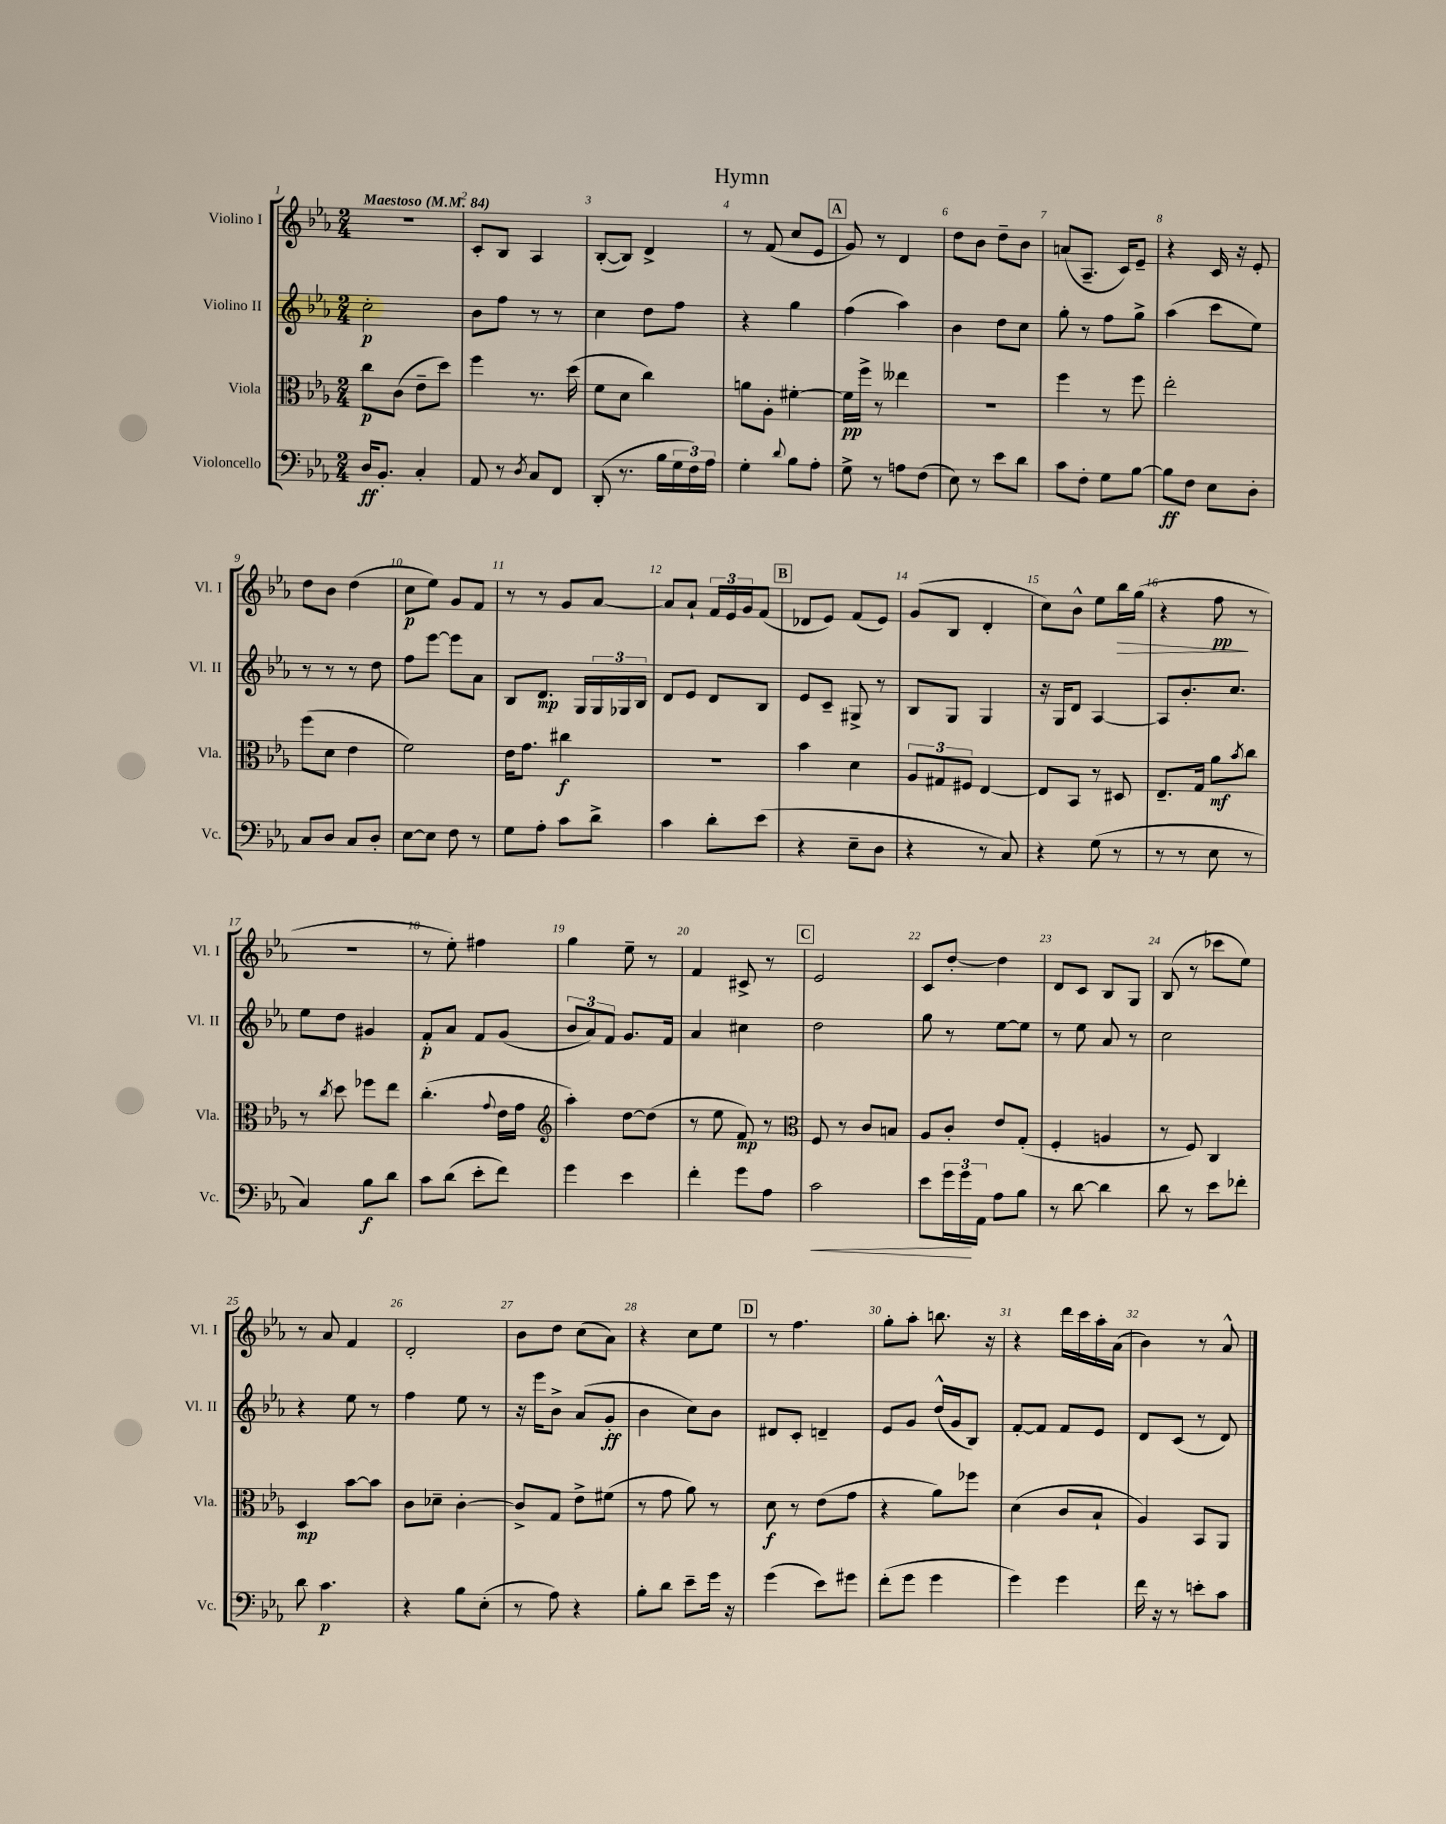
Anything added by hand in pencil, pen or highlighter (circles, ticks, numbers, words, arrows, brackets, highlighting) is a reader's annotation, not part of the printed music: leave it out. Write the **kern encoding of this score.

**kern	**kern	**kern	**kern
*staff4	*staff3	*staff2	*staff1
*clefF4	*clefC3	*clefG2	*clefG2
*k[b-e-a-]	*k[b-e-a-]	*k[b-e-a-]	*k[b-e-a-]
*M2/4	*M2/4	*M2/4	*M2/4
*MM84	*MM84	*MM84	*MM84
16D/LK	8cc\L	2cc'\	2r
8.BB-'/J	.	.	.
.	(8c\J	.	.
4C'/	8e-~\L	.	.
.	8dd\J)	.	.
=	=	=	=
8AA-/	4ff\	8b-\L	8c'/L
8r	.	8ff\J	8B-/J
8qD/	.	.	.
8C/L	8.r	8r	4A-/
8FF/J	.	8r	.
.	(16dd\	.	.
=	=	=	=
(8DD'/	8f\L	4cc\	([8B-'/L
8.r	8d\J	.	8B-/]J)
.	4cc\)	8dd\L	4d^/
16B-\LL	.	.	.
24G\	.	8ff\J	.
24F\)	.	.	.
24A-\JJ	.	.	.
=	=	=	=
4G'\	8a\L	4r	8r
.	8A-'\J	.	(8f/
8qqd/	.	.	.
8B-\L	[4f#'\	4gg\	8cc/L
8A-'\J	.	.	8e-/J
=	=	=	=
8G^\	16f#\]LL	(4ff\	8g/)
.	16ff^\JJ	.	.
8r	8r	.	8r
8A\L	4ee--\	4aa-\)	4d/
(8F\J	.	.	.
=	=	=	=
8E-\)	2r	4b-\	8dd\L
8r	.	.	8b-\J
8e-\L	.	8dd\L	8dd~\L
8d\J	.	8cc\J	8b-\J
=	=	=	=
8c\L	4ff\	8gg'\	(8a/L
8F'\J	.	8r	8.A-~/J
8G\L	8r	8ff\L	.
.	.	.	16c/LK)
[8B-\J	8ff\	8gg^\J	8e-~/J
=	=	=	=
8B-\]L	2ee-'\	(4aa-\	4r
8F\J	.	.	.
8E-\L	.	8ccc\L	16c/
.	.	.	16r
8D'\J	.	8ee-\J)	8e-'/
=	=	=	=
8C/L	(8ff\L	8r	8dd\L
8D/J	8d\J	8r	8b-\J
8C/L	4e-\	8r	(4dd\
8D'/J	.	8dd\	.
=	=	=	=
[8E-\L	2f\)	8ff\L	8cc\L
8E-\]J	.	[8eee-\J	8ee-\J)
8F\	.	8eee-\]L	8g/L
8r	.	8a-\J	8f/J
=	=	=	=
8G\L	16e-\LK	8B-/L	8r
.	8.g\J	.	.
8A-'\J	.	8.d/J	8r
8c\L	4cc#\	.	8g/L
.	.	16G/LL	.
8d^\J	.	24G/	[8a-/J
.	.	24G-/	.
.	.	24B-/JJ	.
=	=	=	=
4c\	2r	8d/L	8a-/]L
.	.	8e-/J	8a-`/J
8d'\L	.	8d/L	24f/LL
.	.	.	24e-/
.	.	.	24g/J
(8e-\J	.	8B-/J	(8f/J
=	=	=	=
4r	4b-\	8e-/L	8d-/L
.	.	8c~/J	8e-/J)
8E-~\L	4d\	8G#^/	(8f/L
8D\J	.	8r	8e-/J)
=	=	=	=
4r	12A-/L	8B-/L	(8g/L
.	12G#/	.	.
.	.	8G/J	8B-/J
.	12F#/J	.	.
8r	[4E-/	4G/	4d'/
8C/)	.	.	.
=	=	=	=
4r	8E-/]L	16r	8cc\L)
.	.	16G/LK	.
.	8BB-/J	8d/J	8b-^^\J
(8G\	8r	[4A-/	8ee-\L
8r	8D#/	.	16bb-\L
.	.	.	(16gg\JJ
=	=	=	=
8r	8.E-~/L	8A-/]L	4r
8r	.	8.b-'/	.
.	16G/Jk	.	.
8E-\	8a-\L	.	8ff\
.	.	8.cc/J	.
.	8qb-/	.	.
8r	8cc\J	.	8r
=	=	=	=
4C/)	8r	8ee-\L	2r
.	8qcc/	.	.
.	8dd\	8dd\J	.
8B-\L	8ff-\L	4g#/	.
8d\J	8ee-\J	.	.
=	=	=	=
8c\L	(4.cc'\	8f'/L	8r
(8d\J	.	8a-/J	8ee-'\)
8e-'\L	.	8f/L	4ff#\
.	8qqg/	.	.
8f\J)	16e-\LL	(8g/J	.
.	16g\JJ	.	.
=	=	=	=
*	*clefG2	*	*
4g\	4aa-'\)	12b-/L	4gg\
.	.	12a-/)	.
.	.	12f/J	.
4e-\	[8dd\L	8.g/L	8ee-~\
.	(8dd\]J	.	8r
.	.	16f/Jk	.
=	=	=	=
4f'\	8r	4a-/	4f/
.	8ee-\	.	.
8g\L	8f/)	4cc#\	8c#^/
8A-\J	8r	.	8r
=	=	=	=
*	*clefC3	*	*
2c\	8F/	2dd\	2e-/
.	8r	.	.
.	8c/L	.	.
.	8B/J	.	.
=	=	=	=
8e-\L	8A-/L	8gg\	8c/L
24g\L	8c'/J	8r	[8dd'/J
24g\	.	.	.
24AA-\JJ	.	.	.
8A-\L	8e-/L	[8ee-\L	4dd\]
8B-\J	(8G'/J	8ee-\]J	.
=	=	=	=
8r	4F'/	8r	8d/L
[8d\	.	8ee-\	8c/J
4d\]	4A/	8a-/	8B-/L
.	.	8r	8G/J
=	=	=	=
8d\	8r	2cc\	(8B-/
8r	8F/)	.	8r
8e-\L	4C/	.	8ccc-\L
8f-'\J	.	.	8ee-\J)
=	=	=	=
8d\	4D/	4r	8r
4.c\	.	.	8a-/
.	[8b-\L	8ee-\	4f/
.	8b-\]J	8r	.
=	=	=	=
4r	8c\L	4ff\	2d'/
.	8d-~\J	.	.
8B-\L	[4c'\	8ee-\	.
(8E-'\J	.	8r	.
=	=	=	=
8r	8c^/]L	16r	8b-\L
.	.	16eee-\LK	.
8A-\)	8G/J	8b-^\J	8dd\J
4r	8e-^\L	(8a-/L	(8cc\L
.	(8f#\J	8g'/J	8a-\J)
=	=	=	=
8B-'\L	8r	4b-\	4r
8d\J	8g\	.	.
8e-~\L	8a-\)	8cc\L)	8cc\L
16g\Jk	8r	8b-\J	8ee-\J
16r	.	.	.
=	=	=	=
(4g\	8d\	8d#/L	8r
.	8r	8c'/J	4.ff\
8e-\L)	(8e-\L	4d~/	.
8g#\J	8g\J	.	.
=	=	=	=
(8f'\L	4r	8e-/L	8gg'\L
8g\J	.	8g/J	8aa-'\J
4g\	8a-\L)	(16dd^^/LL	8.bb\
.	.	16g/J	.
.	8ff-\J	8B-/J)	.
.	.	.	16r
=	=	=	=
4g\)	(4d\	[8f'/L	4r
.	.	8f/]J	.
4g\	8c/L	8f/L	16ddd\LL
.	.	.	16ccc\
.	8B-`/J	8e-/J	16aa-'\
.	.	.	(16a-\JJ
=	=	=	=
16f\	4A-/)	8d/L	4b-\)
16r	.	.	.
8r	.	(8c/J	.
8e'\L	8BB-/L	8r	8r
8c\J	8AA-/J	8d/)	8a-^^/
==	==	==	==
*-	*-	*-	*-
